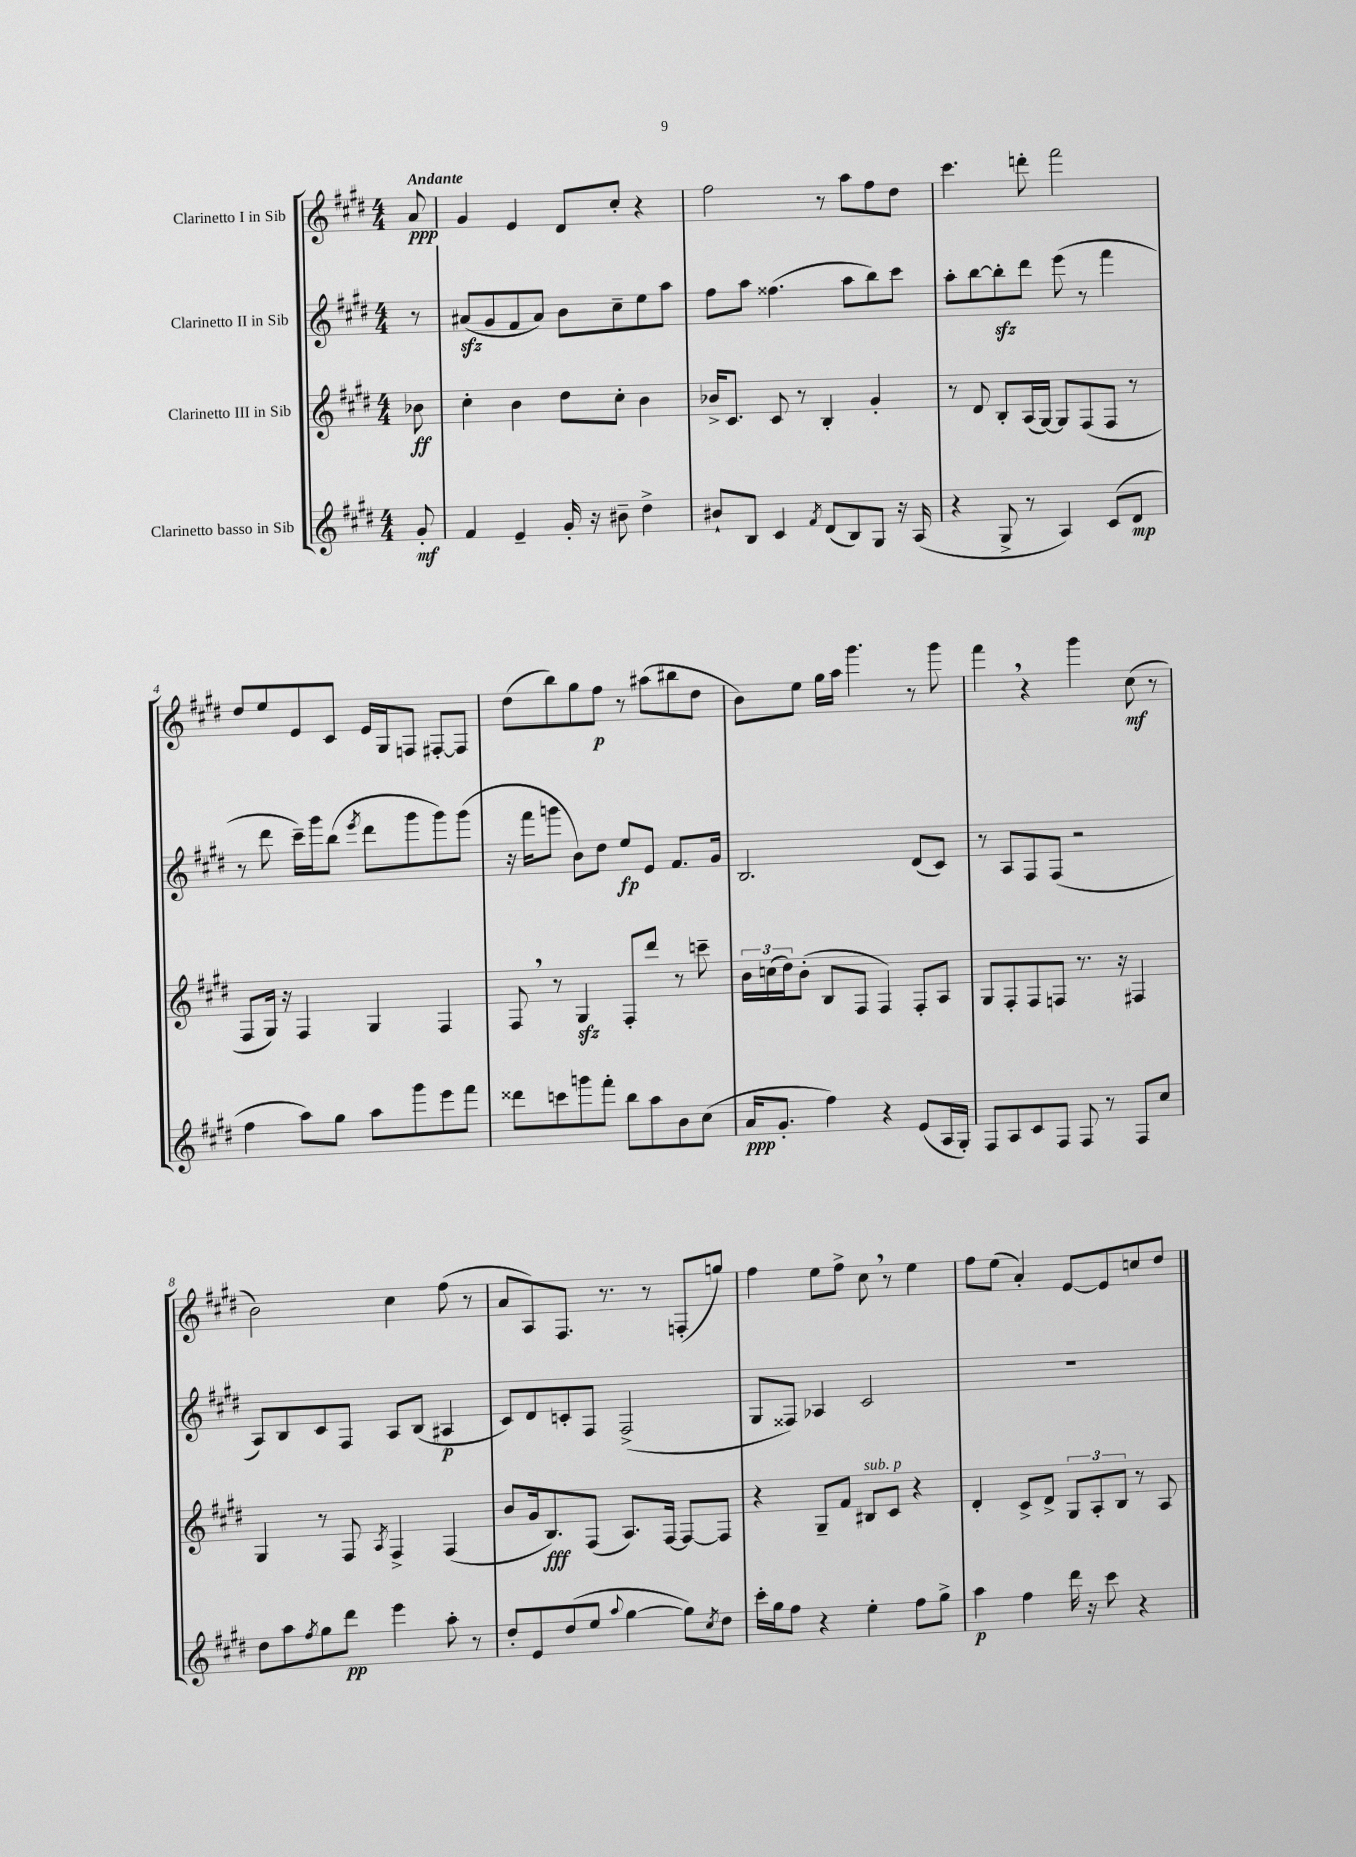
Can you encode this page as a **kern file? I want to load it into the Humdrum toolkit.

**kern	**dynam	**kern	**dynam	**kern	**dynam	**kern	**dynam
*part4	*part4	*part3	*part3	*part2	*part2	*part1	*part1
*staff4	*staff4	*staff3	*staff3	*staff2	*staff2	*staff1	*staff1
*I"Clarinetto basso in Sib	*	*I"Clarinetto III in Sib	*	*I"Clarinetto II in Sib	*	*I"Clarinetto I in Sib	*
*clefG2	*	*clefG2	*	*clefG2	*	*clefG2	*
*k[f#c#g#d#]	*	*k[f#c#g#d#]	*	*k[f#c#g#d#]	*	*k[f#c#g#d#]	*
*M4/4	*	*M4/4	*	*M4/4	*	*M4/4	*
=	=	=	=	=	=	=	=
!	!	!	!	!	!	!LO:TX:a:B:t=Andante	!
8g#'/	mf	8b-X\	ff	8r	.	8a/	ppp
=1	=1	=1	=1	=1	=1	=1	=1
4f#/	.	4cc#'\	.	(8a#Xzz/L	.	4g#/	.
.	.	.	.	8g#/	.	.	.
4e~/	.	4b\	.	8f#/	.	4e/	.
.	.	.	.	8a#/J)	.	.	.
16g#'/	.	8dd#\L	.	8b\L	.	8d#/L	.
16r	.	.	.	.	.	.	.
8b#X~\	.	8cc#'\J	.	8cc#~\	.	8cc#'/J	.
4dd#^\	.	4b\	.	8ee\	.	4r	.
.	.	.	.	8aa\J	.	.	.
=2	=2	=2	=2	=2	=2	=2	=2
8b#X`/L	.	16b-X^/KL	.	8ff#\L	.	2ff#\	.
.	.	8.c#/J	.	.	.	.	.
8B/J	.	.	.	8aa\J	.	.	.
4c#/	.	8c#/	.	(4.ff##X\	.	.	.
.	.	8r	.	.	.	.	.
8qf#/	.	.	.	.	.	.	.
(8d#/L	.	4B'/	.	.	.	8r	.
8B/)	.	.	.	8aa\L	.	8aa\L	.
8G#/J	.	4g#'/	.	8bb\)	.	8ff#\	.
16r	.	.	.	8ccc#\J	.	8dd#\J	.
(16A/	.	.	.	.	.	.	.
=3	=3	=3	=3	=3	=3	=3	=3
4r	.	8r	.	8aa'\L	.	4.ccc#\	.
.	.	8d#/	.	[8bb\	.	.	.
8G#^/	.	8B'/L	.	8bbzz'\]	.	.	.
8r	.	(16A/L	.	8ddd#\J	.	8dddn'\	.
.	.	[16G#/JJ)	.	.	.	.	.
4A/)	.	8G#/L]	.	(8eee\	.	2fff#\	.
.	.	(8F#/	.	8r	.	.	.
(8c#/L	.	8F#/J	.	4fff#\	.	.	.
8d#/J	mp	8r	.	.	.	.	.
!!LO:LB:g=z
=4	=4	=4	=4	=4	=4	=4	=4
4ff#\	.	8F#/L	.	8r	.	8dd#/L	.
.	.	16G#/Jk)	.	8ddd#\	.	8ee/	.
.	.	16r	.	.	.	.	.
8aa\L)	.	4F#/	.	16ccc#~\LL)	.	8e/	.
.	.	.	.	16ggg#\J	.	.	.
8gg#\J	.	.	.	(8bb\J	.	8c#/J	.
.	.	.	.	8qeee/	.	.	.
8aa\L	.	4G#/	.	8ddd#\L	.	16e/LL	.
.	.	.	.	.	.	16G#/J	.
8ggg#\	.	.	.	8ggg#\	.	8Fn/J	.
8eee\	.	4F#/	.	8ggg#\)	.	[8F#X'/L	.
8fff#\J	.	.	.	(8ggg#\J	.	8F#/J]	.
=5	=5	=5	=5	=5	=5	=5	=5
8ddd##X\L	.	8F#,/	.	16r	.	(8dd#\L	.
.	.	.	.	16fff#\KL	.	.	.
8cccn\	.	8r	.	8gggn\J	.	8bb\)	.
8gggn\	.	4G#zz/	.	8b\L)	.	8gg#\	.
8fff#'\J	.	.	.	8dd#\J	.	8ff#\J	p
8bb\L	.	8F#'/L	.	8ee/L	fp	8r	.
8aa\	.	8ddd#/J	.	8e/J	.	(8aa#X\L	.
8b\	.	8r	.	8.f#/L	.	8bb#X\	.
(8cc#\J	.	8cccn~\	.	.	.	8dd#\J	.
.	.	.	.	16g#/Jk	.	.	.
=6	=6	=6	=6	=6	=6	=6	=6
16a/KL	ppp	24b\LL	.	2.B/	.	8b\L)	.
.	.	(24ccn\	.	.	.	.	.
8.g#'/J	.	.	.	.	.	.	.
.	.	24dd#\J)	.	.	.	.	.
.	.	(8b'\J	.	.	.	8ee\J	.
4ff#\)	.	8B/L	.	.	.	16gg#\LL	.
.	.	.	.	.	.	16aa\JJ	.
.	.	8F#/J	.	.	.	4.ggg#\	.
4r	.	4F#/)	.	.	.	.	.
(8e/L	.	8F#'/L	.	(8d#/L	.	8r	.
16A/L	.	8A/J	.	8c#/J)	.	8ggg#\	.
16G#'/JJ)	.	.	.	.	.	.	.
=7	=7	=7	=7	=7	=7	=7	=7
8F#/L	.	8G#/L	.	8r	.	4fff#,\	.
8A/	.	8F#'/	.	8A/L	.	.	.
8c#/	.	8F#/	.	8F#/	.	4r	.
8F#/J	.	8Fn/J	.	(8F#/J	.	.	.
8F#/	.	8.r	.	2r	.	4ggg#\	.
8r	.	.	.	.	.	.	.
.	.	16r	.	.	.	.	.
8F#/L	.	4F#X/	.	.	.	(8cc#\	mf
8cc#/J	.	.	.	.	.	8r	.
!!LO:LB:g=z
=8	=8	=8	=8	=8	=8	=8	=8
8dd#\L	.	4G#/	.	8A/L)	.	2b\)	.
8aa\	.	.	.	8B/	.	.	.
8qff#/	.	.	.	.	.	.	.
8gg#\	.	8r	.	8c#/	.	.	.
8ddd#\J	pp	8F#/	.	8F#/J	.	.	.
.	.	8qA/	.	.	.	.	.
4eee\	.	4F#^/	.	8A/L	.	4cc#\	.
.	.	.	.	(8B/J	.	.	.
8aa'\	.	(4F#/	.	4A#X/	p	(8ff#\	.
8r	.	.	.	.	.	8r	.
=9	=9	=9	=9	=9	=9	=9	=9
8dd#'/L	.	8b/L	.	8c#/L)	.	8a/L	.
8e/	.	16g#/k	.	8d#/	.	8A/)	.
.	.	8.B/)	fff	.	.	.	.
(8dd#/	.	.	.	8cn'/	.	8.F#/J	.
8ee/J	.	(8F#/J	.	8F#/J	.	.	.
.	.	.	.	.	.	8.r	.
8qqaa/	.	.	.	.	.	.	.
[4gg#\	.	8.A/L)	.	(2F#^/	.	.	.
.	.	.	.	.	.	8r	.
.	.	[16F#/Jk	.	.	.	.	.
8gg#\L])	.	8F#/L_	.	.	.	(8Fn'/L	.
8qcc#/	.	.	.	.	.	.	.
8dd#\J	.	8F#/J]	.	.	.	8ggn/J)	.
=10	=10	=10	=10	=10	=10	=10	=10
16ccc#'\LL	.	4r	.	8G#/L	.	4ff#\	.
16gg#\J	.	.	.	.	.	.	.
8ff#\J	.	.	.	8F##X/J)	.	.	.
4r	.	8G#~/L	.	4A-X/	.	8ee\L	.
.	.	8f#/J	.	.	.	8ff#^\J	.
!	!	!LO:TX:a:i:t=sub. p	!	!	!	!	!
4ee'\	.	8B#X/L	.	2c#/	.	8cc#,\	.
.	.	8c#/J	.	.	.	8r	.
8ff#\L	.	4r	.	.	.	4ee\	.
8gg#^\J	.	.	.	.	.	.	.
=11	=11	=11	=11	=11	=11	=11	=11
4aa\	p	4d#'/	.	1r	.	8ff#\L	.
.	.	.	.	.	.	(8ee\J	.
4ff#\	.	8c#^/L	.	.	.	4a'/)	.
.	.	8d#^/J	.	.	.	.	.
16ddd#\	.	12G#/L	.	.	.	[8e/L	.
16r	.	.	.	.	.	.	.
.	.	12A'/	.	.	.	.	.
8ccc#\	.	.	.	.	.	8e/]	.
.	.	12B/J	.	.	.	.	.
4r	.	8r	.	.	.	8ccn/	.
.	.	8A/	.	.	.	8dd#/J	.
==	==	==	==	==	==	==	==
*-	*-	*-	*-	*-	*-	*-	*-
